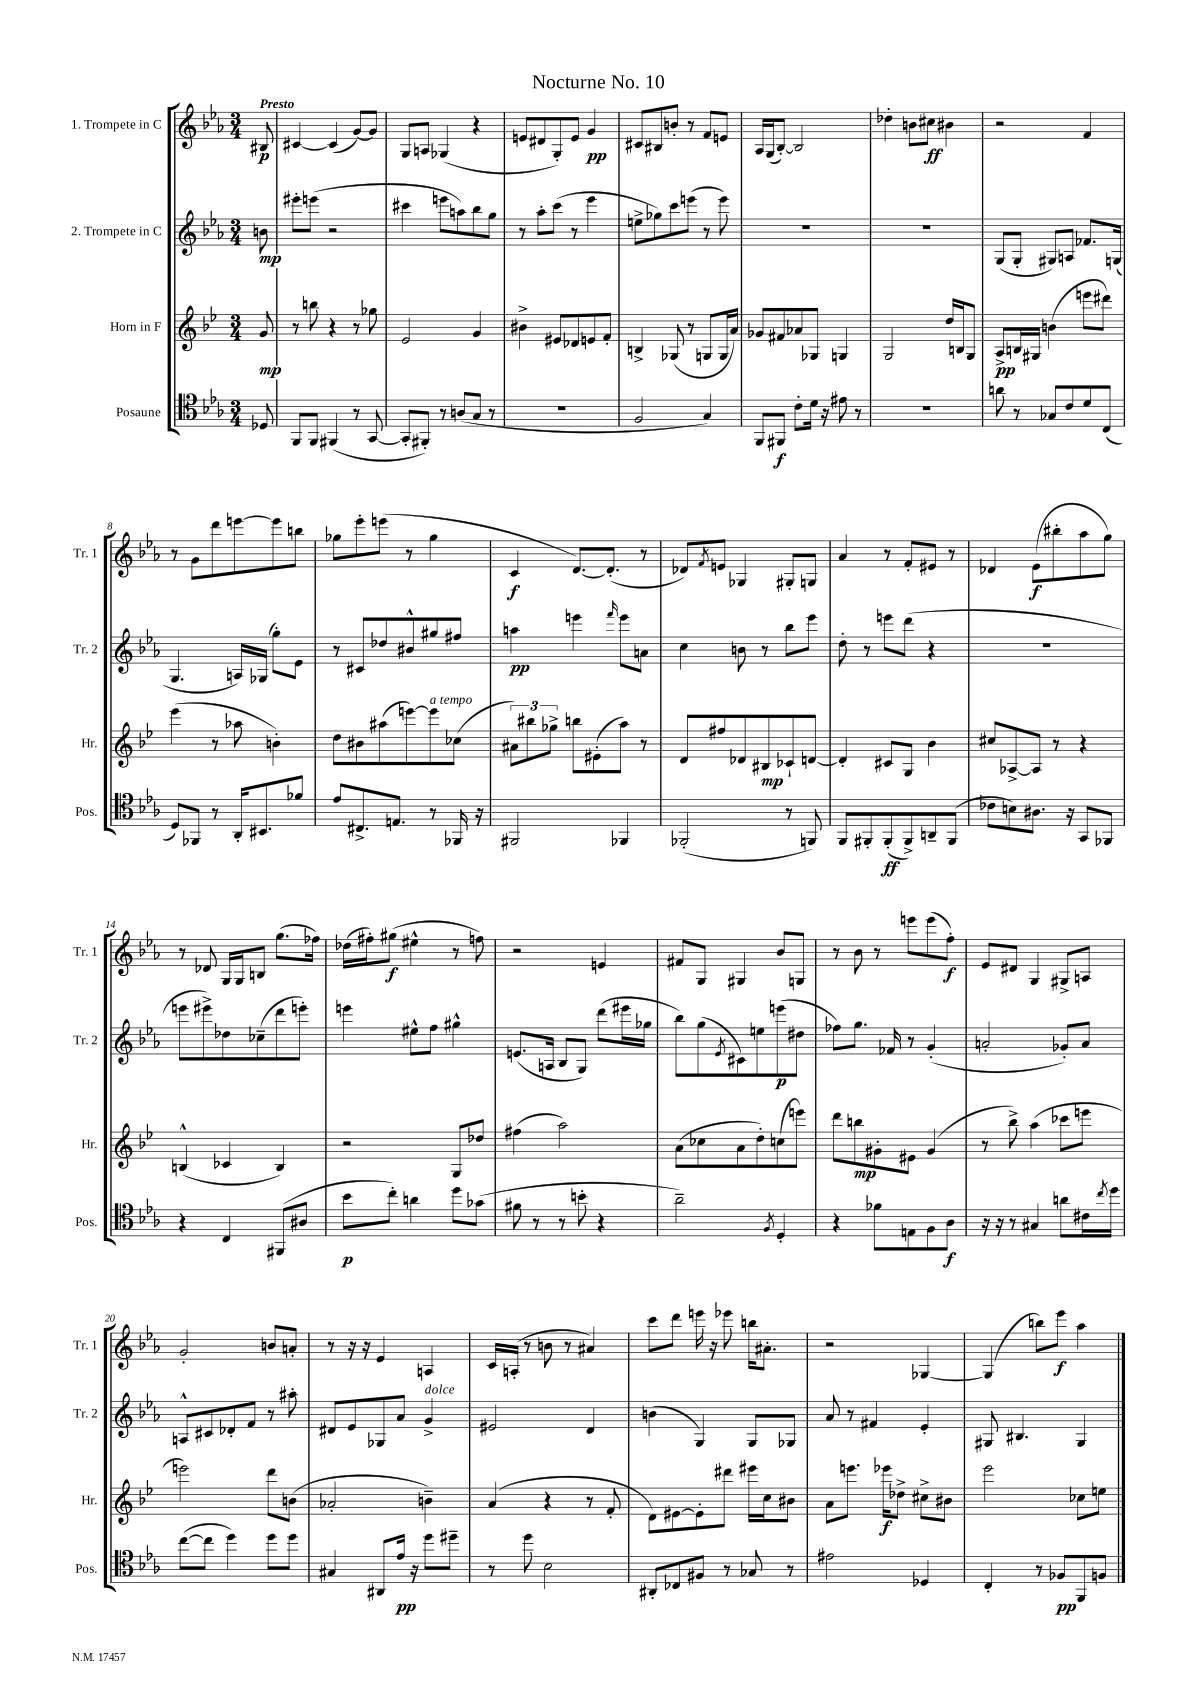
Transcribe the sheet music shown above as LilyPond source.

\header { title = "Nocturne No. 10" }
<<
\new StaffGroup <<
\new Staff = "s0" \with { instrumentName = "1. Trompete in C" shortInstrumentName = "Tr. 1" } {
    \clef treble \key ees \major \numericTimeSignature \time 3/4 \partial 8 \tempo "Presto"
    bis8\p |
    cis'4~ cis'4( g'8~) g'8 |
    g8 a8 ges4( r4 |
    e'8 dis'8 g8-.) e'8 g'4\pp |
    cis'8 bis8 b'8-. r8 f'8 e'8 |
    aes16 g16( bes8~-.) bes2 |
    des''4-. b'8 cis''8\ff bis'4 |
    r2 f'4 |
    r8 g'8 d'''8 e'''8~ e'''8 b''8 |
    ges''8 ees'''8-. e'''8( r8 ges''4 |
    c'4\f d'8.~) d'8.-.( r8 |
    des'8) \acciaccatura { f'8 } e'8 ges4 gis8-. g8 |
    aes'4 r8 f'8-. eis'8 r8 |
    des'4 ees'8\f( bis''8-. aes''8 g''8) |
    r8 des'8 g16 g16 b8 g''8.( fes''16) |
    des''16( fis''16-.) gis''8\f( eis''4-^ r8 f''8) |
    r2 e'4 |
    fis'8 g8 gis4 bes'8 g8 |
    r8 bes'8 r8 e'''8 e'''8( f''8-.\f) |
    ees'8 dis'8 g4 gis8-> a8 |
    g'2-. b'8 a'8-. |
    r8 r16 r16 ees'4 a4 |
    c'16 a16-.( r8 b'8 r8 ais'4) |
    c'''8 d'''8 e'''16 r16 ees'''8 b''16 ais'8.-. |
    r2 ges4~ |
    ges4( b''8) ees'''8\f aes''4 \bar "|." |
}
\new Staff = "s1" \with { instrumentName = "2. Trompete in C" shortInstrumentName = "Tr. 2" } {
    \clef treble \key ees \major \numericTimeSignature \time 3/4 \partial 8
    b'8\mp |
    eis'''8-. e'''8( r2 |
    cis'''4 e'''8 a''8) bes''8 g''8 |
    r8 aes''8-. c'''8( r8 ees'''4 |
    e''8-> ges''8) c'''8 e'''8( r8 e'''8) |
    R2. |
    R2. |
    g8( g8-. gis8) a8 fes'8. g16( |
    g4. a16) ges16( g''8-.) ees'8 |
    r8 cis'8 des''8 bis'8-^ gis''8 fis''8 |
    a''4\pp e'''4 \grace { f'''16 } e'''8 a'8 |
    c''4 b'8 r8 bes''8 ees'''8 |
    d''8-. r8 e'''8 d'''8( r4 |
    R2. |
    e'''8 eis'''8->) des''8 ces''8--( d'''8 e'''8-.) |
    e'''4 eis''8-^ f''8 gis''4-^ |
    e'8.( a16 bes8 g8) d'''8( eis'''16 ges''16 |
    bes''8) g''8( \acciaccatura { ees'8 } cis'8) e''8 e'''8\p( dis''8 |
    fes''8) g''8. fes'16 r8 g'4-.( |
    a'2-. ges'8-.) a'8 |
    a8-^ cis'8 des'8-. f'8 r8 ais''8-. |
    dis'8 ees'8 ges8 aes'8 g'4->^\markup { \italic "dolce" } |
    eis'2 d'4 |
    b'4( g4) g8 ges8 |
    aes'8 r8 fis'4 ees'4-. |
    gis8 bis4. gis4 \bar "|." |
}
\new Staff = "s2" \with { instrumentName = "Horn in F" shortInstrumentName = "Hr." } {
    \clef treble \key bes \major \numericTimeSignature \time 3/4 \partial 8
    g'8\mp |
    r8 b''8 r4 r8 ges''8 |
    ees'2 g'4 |
    bis'4-> eis'8 des'8 e'8 f'8-. |
    b4-> ges8( r8 g8 g16 a'16) |
    ges'8 fis'8 aes'8 ges8 g4 |
    g2 d''16 b16 g8 |
    a8->\pp b16 gis16 b'4( e'''8 dis'''8) |
    ees'''4( r8 aes''8 b'4-.) |
    d''8 bis'8 ais''8( e'''8~) e'''8^\markup { \italic "a tempo" } ces''8( |
    \tuplet 3/2 { ais'8) bis''8 ges''8-> } b''8 eis'8-.( a''8) r8 |
    d'8 fis''8 des'8 bis8\mp ces'8-! d'8~ |
    d'4-. cis'8 g8 bes'4 |
    cis''8 aes8~-> aes8 r8 r4 |
    b4-^( ces'4 b4) |
    r2 g8 des''8 |
    fis''4( a''2) |
    a'8( ces''8 a'8 d''8-.) c''8( e'''8) |
    d'''8 b''8\mp gis'8-. eis'8 gis'4( |
    r8 bes''8->) a''4( ces'''8 e'''8 |
    e'''2) d'''8 b'8( |
    aes'2-. b'4--) |
    a'4( r4 r8 f'8-. |
    d'8) eis'8~ eis'8-. dis'''8 eis'''16 c''16 bis'8 |
    a'8 e'''8. ees'''16\f des''8-> cis''8-> bis'8 |
    ees'''2 ces''8 e''8 \bar "|." |
}
\new Staff = "s3" \with { instrumentName = "Posaune" shortInstrumentName = "Pos." } {
    \clef tenor \key ees \major \numericTimeSignature \time 3/4 \partial 8
    des8 |
    f,8 f,8 fis,4( r8 g,8~ |
    g,8-. fis,8-.) r8 a8( g8 r8 |
    R2. |
    f2 g4) |
    f,8 fis,8\f c'8-. d'16 r16 eis'8 r8 |
    R2. |
    a'8 r8 ges8 c'8 d'8 c8( |
    d8) fes,8 r8 aes,16-. bis,8. fes'8 |
    ees'8 cis8.-> e8. r8 fes,16 r16 |
    fis,2 fes,4 |
    fes,2-.( r8 f,8) |
    f,8 fis,8-. fis,8-.\ff( fis,8->) a,8-- fis,8( |
    ces'8 b8) ais8. r16 g,8 fes,8 |
    r4 c4 fis,8( ais8 |
    bes'8\p c''8-.) a'4 d''8 ges'8( |
    fis'8 r8 r8 b'8-. r4 |
    aes'2--) \acciaccatura { f8 } d4-. |
    r4 fes'8 e8 f8 aes8\f |
    r16 r16 r8 gis4 a'8 cis'16 \acciaccatura { c''8 } d''16 |
    c''8~( c''8 d''4) d''8 d''8 |
    gis4 ais,8 ees'16\pp r16 d''8 dis''8-- |
    r8 d''8 bes2 |
    ais,8-. ces8 fis8 r8 ges8 r8 |
    eis'2 des4 |
    c4-. r8 fes8\pp f,8 f8 \bar "|." |
}
>>
>>
